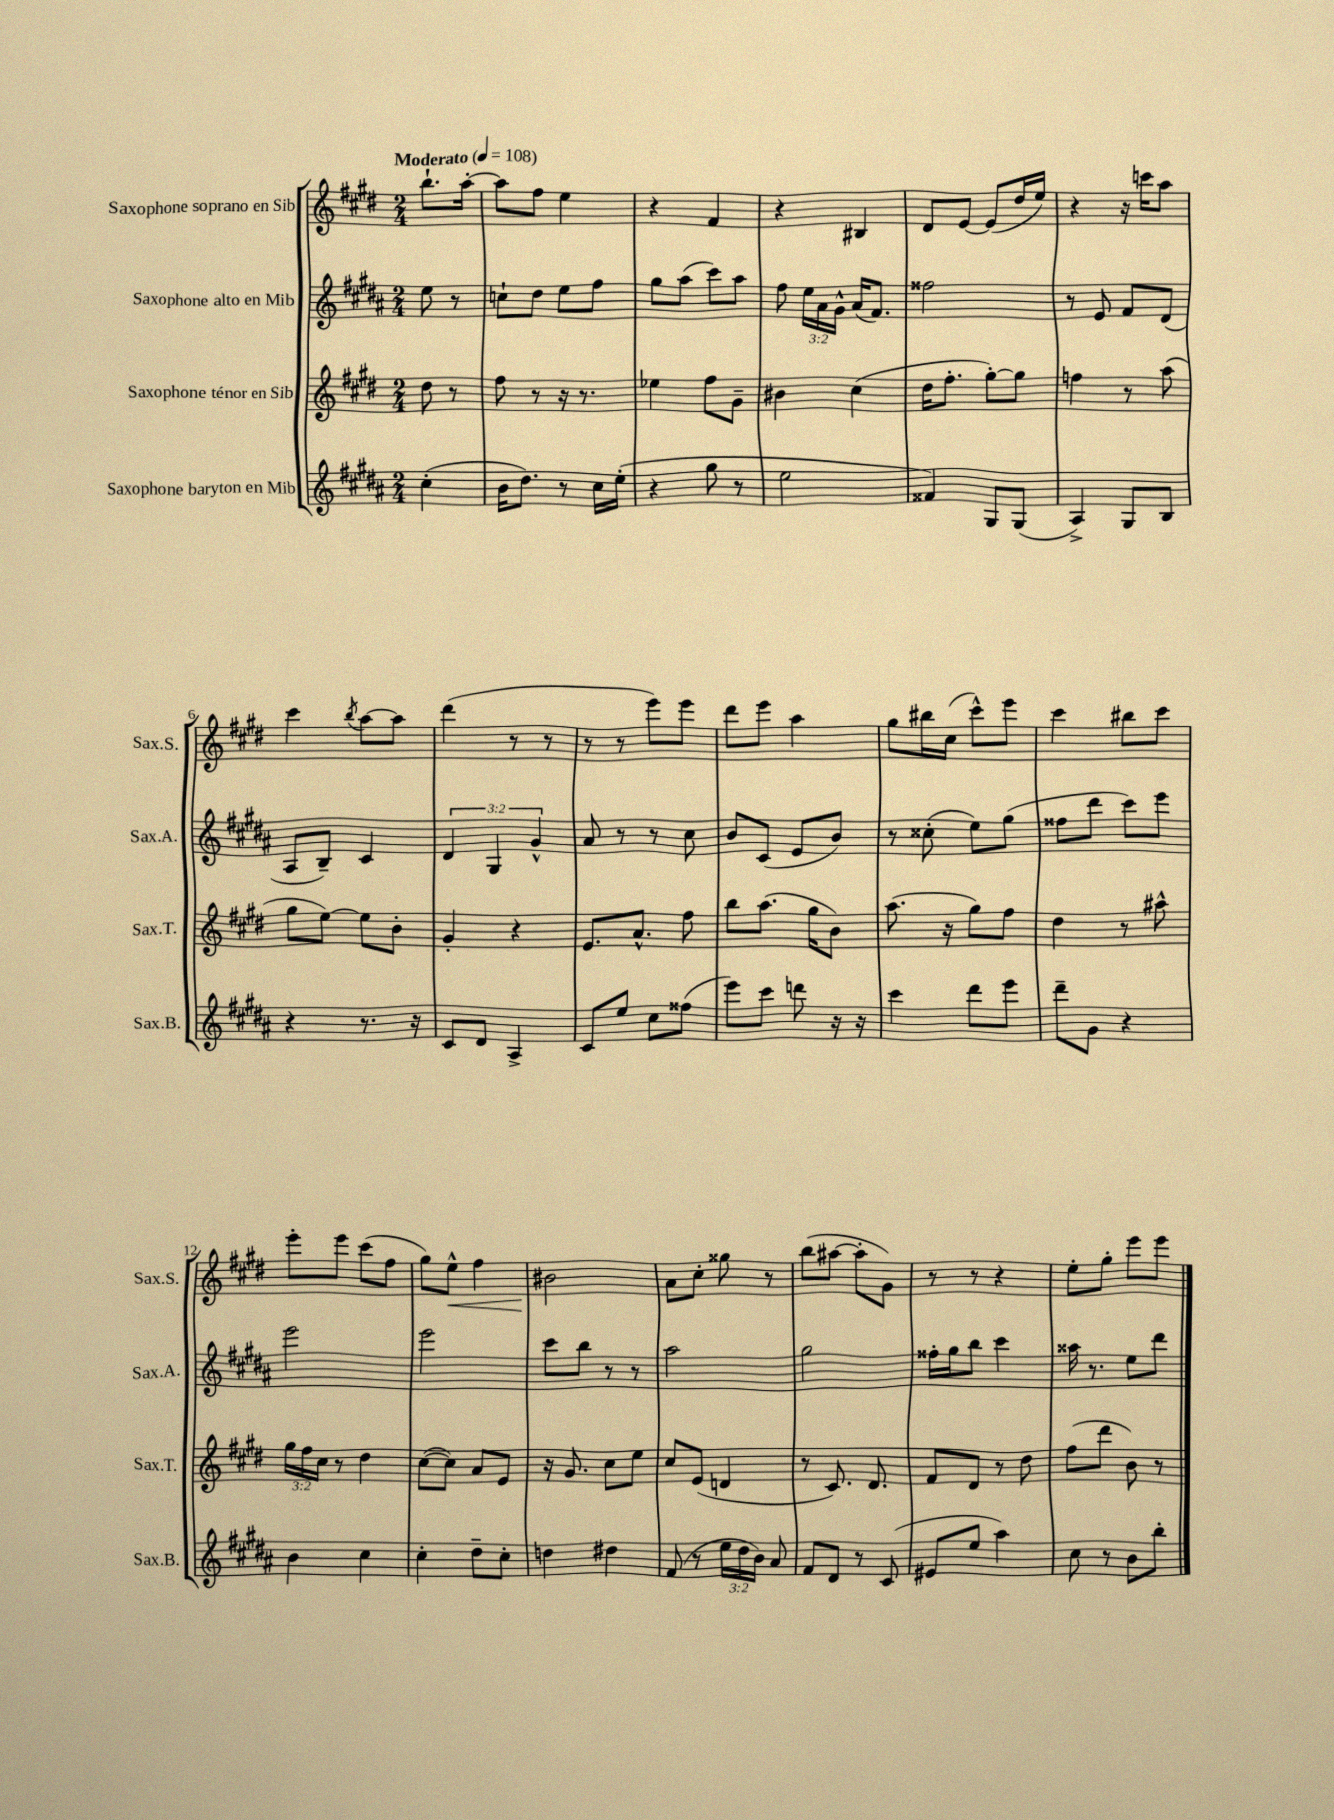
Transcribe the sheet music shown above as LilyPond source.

<<
\new StaffGroup <<
\new Staff = "s0" \with { instrumentName = "Saxophone soprano en Sib" shortInstrumentName = "Sax.S." } {
    \clef treble \key e \major \numericTimeSignature \time 2/4 \partial 4 \tempo "Moderato" 4 = 108
    \autoBeamOff b''8.[-! a''16]~-. |
    a''8[ fis''8] e''4 |
    r4 fis'4 |
    r4 bis4 |
    dis'8[ e'8]~ e'8[( dis''16 e''16]) |
    r4 r16 c'''16[ a''8] |
    cis'''4 \acciaccatura { b''8 } a''8[~ a''8] |
    dis'''4( r8 r8 |
    r8 r8 e'''8[) e'''8] |
    dis'''8[ e'''8] a''4 |
    gis''8[ bis''16 cis''16]( cis'''8[-^) e'''8] |
    cis'''4 bis''8[ cis'''8] |
    e'''8[-. e'''8] cis'''8[( fis''8] |
    gis''8[) e''8]-^\< fis''4 |
    bis'2\! |
    a'8[ cis''8]-. gisis''8 r8 |
    b''8[( ais''8]~ ais''8[-. gis'8]) |
    r8 r8 r4 |
    e''8[-. gis''8]-. e'''8[ e'''8] \bar "|." |
}
\new Staff = "s1" \with { instrumentName = "Saxophone alto en Mib" shortInstrumentName = "Sax.A." } {
    \clef treble \key b \major \numericTimeSignature \time 2/4 \override Staff.TupletNumber.text = #tuplet-number::calc-fraction-text \partial 4
    \autoBeamOff e''8 r8 |
    c''8[-! dis''8] e''8[ fis''8] |
    gis''8[ ais''8]( cis'''8[) ais''8] |
    fis''8 \tuplet 3/2 { e''16[ ais'16 gis'16]-^ } ais'16[( fis'8.]) |
    fisis''2 |
    r8 e'8 fis'8[ dis'8]( |
    ais8[ b8]--) cis'4 |
    \tuplet 3/2 { dis'4 gis4 gis'4-^ } |
    ais'8 r8 r8 cis''8 |
    b'8[ cis'8]( e'8[ b'8]) |
    r8 cisis''8-.( e''8[) gis''8]( |
    fisis''8[ dis'''8] cis'''8[) e'''8] |
    e'''2 |
    e'''2 |
    cis'''8[ b''8] r8 r8 |
    ais''2 |
    gis''2 |
    fisis''16[-. gis''16 b''8] cis'''4 |
    aisis''16 r8. e''8[ dis'''8] \bar "|." |
}
\new Staff = "s2" \with { instrumentName = "Saxophone ténor en Sib" shortInstrumentName = "Sax.T." } {
    \clef treble \key e \major \numericTimeSignature \time 2/4 \override Staff.TupletNumber.text = #tuplet-number::calc-fraction-text \partial 4
    \autoBeamOff dis''8 r8 |
    fis''8 r8 r16 r8. |
    ees''4 fis''8[ gis'8]-- |
    bis'4 cis''4( |
    dis''16[ fis''8.]-. gis''8[~-.) gis''8] |
    f''4 r8 a''8( |
    gis''8[ e''8]~) e''8[ b'8]-. |
    gis'4-. r4 |
    e'8.[ a'8.]-^ fis''8 |
    b''8[ a''8.]( gis''16[ b'8]) |
    a''8.( r16 gis''8[) fis''8] |
    dis''4 r8 ais''8-^ |
    \tuplet 3/2 { gis''16[ fis''16 cis''16] } r8 dis''4 |
    cis''8[~( cis''8]) a'8[ e'8] |
    r16 gis'8. cis''8[ e''8] |
    cis''8[ e'8]( d'4 |
    r8 cis'8.) dis'8. |
    fis'8[ dis'8] r8 dis''8 |
    fis''8[( dis'''8] b'8) r8 \bar "|." |
}
\new Staff = "s3" \with { instrumentName = "Saxophone baryton en Mib" shortInstrumentName = "Sax.B." } {
    \clef treble \key b \major \numericTimeSignature \time 2/4 \override Staff.TupletNumber.text = #tuplet-number::calc-fraction-text \partial 4
    \autoBeamOff cis''4-.( |
    b'16[ dis''8.]) r8 cis''16[ e''16]-.( |
    r4 gis''8 r8 |
    e''2 |
    fisis'4) gis8[ gis8]( |
    ais4->) gis8[ b8] |
    r4 r8. r16 |
    cis'8[ dis'8] ais4-> |
    cis'8[ e''8] cis''8[ fisis''8]( |
    e'''8[) cis'''8] d'''8 r16 r16 |
    cis'''4 dis'''8[ e'''8] |
    dis'''8[-- gis'8] r4 |
    b'4 cis''4 |
    cis''4-. dis''8[-- cis''8]-. |
    d''4 dis''4 |
    fis'8( r8 \tuplet 3/2 { e''16[ dis''16 b'16]) } ais'8 |
    fis'8[ dis'8] r8 cis'8( |
    eis'8[ e''8] ais''4) |
    cis''8 r8 b'8[ b''8]-. \bar "|." |
}
>>
>>
